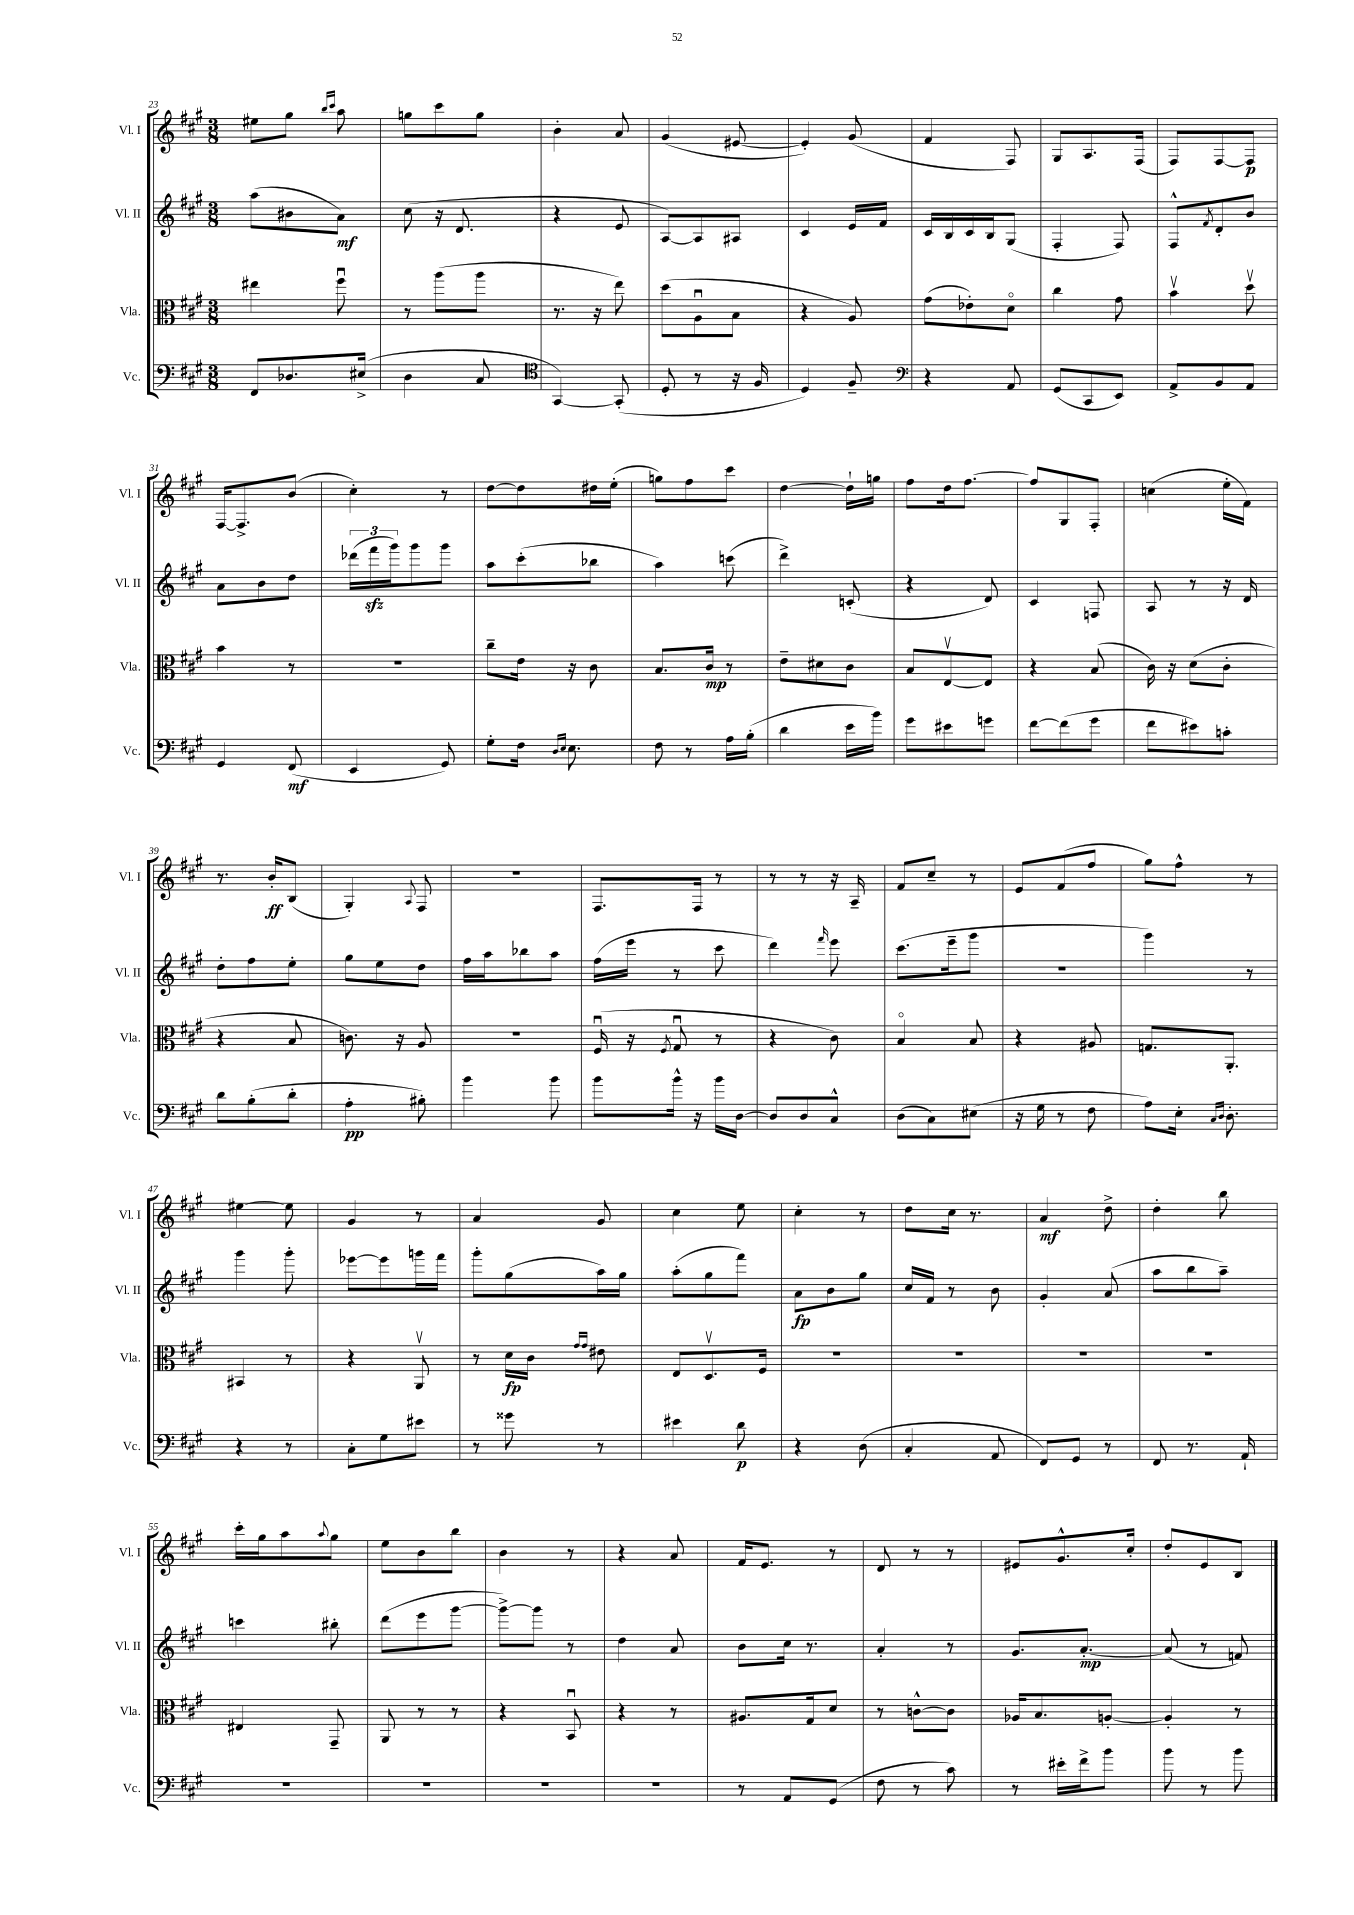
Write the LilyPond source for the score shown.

<<
\new StaffGroup <<
\new Staff = "s0" \with { instrumentName = "Vl. I" shortInstrumentName = "Vl. I" } {
    \clef treble \key a \major \numericTimeSignature \time 3/8
    eis''8 gis''8 \grace { b''16 cis'''16 } a''8 |
    g''8 cis'''8 g''8 |
    b'4-. a'8 |
    gis'4( eis'8~ |
    eis'4-.) gis'8( |
    fis'4 fis8) |
    gis8 a8. fis16( |
    fis8) fis8~ fis8\p |
    fis16~ fis8.-> b'8( |
    cis''4-.) r8 |
    d''8~ d''8 dis''16 e''16-.( |
    g''8) fis''8 cis'''8 |
    d''4~ d''16-! g''16 |
    fis''8 d''16 fis''8.~ |
    fis''8 gis8 fis8-. |
    c''4( e''16-. fis'16) |
    r8. b'16-.\ff b8( |
    gis4-.) \appoggiatura { a8 } fis8 |
    R4. |
    fis8. fis16 r8 |
    r8 r8 r16 a16-- |
    fis'8 cis''8-- r8 |
    e'8 fis'8( fis''8 |
    gis''8) fis''8-^ r8 |
    eis''4~ eis''8 |
    gis'4 r8 |
    a'4 gis'8 |
    cis''4 e''8 |
    cis''4-. r8 |
    d''8 cis''16 r8. |
    a'4\mf d''8-> |
    d''4-. b''8 |
    cis'''16-. gis''16 a''8 \appoggiatura { a''8 } gis''8 |
    e''8 b'8 b''8 |
    b'4 r8 |
    r4 a'8 |
    fis'16 e'8. r8 |
    d'8 r8 r8 |
    eis'8 gis'8.-^ cis''16-. |
    d''8-. e'8 b8 \bar "|." |
}
\new Staff = "s1" \with { instrumentName = "Vl. II" shortInstrumentName = "Vl. II" } {
    \clef treble \key a \major \numericTimeSignature \time 3/8
    a''8( bis'8 a'8\mf) |
    cis''8( r16 d'8. |
    r4 e'8 |
    a8~) a8 ais8 |
    cis'4 e'16 fis'16 |
    cis'16 b16 cis'16 b16 gis8( |
    fis4-. fis8) |
    fis8-^ \acciaccatura { fis'8 } d'8-. b'8 |
    a'8 b'8 d''8 |
    \tuplet 3/2 { des'''16( fis'''16\sfz gis'''16) } gis'''8 gis'''8 |
    a''8 cis'''8-.( bes''8 |
    a''4) c'''8( |
    d'''4->) c'8-.( |
    r4 d'8) |
    cis'4 f8 |
    a8 r8 r16 d'16 |
    d''8-. fis''8 e''8-. |
    gis''8 e''8 d''8 |
    fis''16 a''16 bes''8 a''8 |
    fis''16( e'''16 r8 cis'''8 |
    d'''4) \grace { fis'''16 } e'''8 |
    cis'''8.( e'''16-- gis'''8 |
    R4. |
    gis'''4) r8 |
    gis'''4 gis'''8-. |
    ees'''8~ ees'''8 g'''16 fis'''16 |
    gis'''8-. gis''8( a''16) gis''16 |
    a''8-.( gis''8 fis'''8) |
    a'8\fp b'8 gis''8 |
    cis''16 fis'16 r8 b'8 |
    gis'4-. a'8( |
    a''8 b''8 a''8--) |
    c'''4 bis''8-. |
    d'''8( e'''8 gis'''8~ |
    gis'''8~->) gis'''8 r8 |
    d''4 a'8 |
    b'8 cis''16 r8. |
    a'4-. r8 |
    gis'8. a'8.~-.\mp |
    a'8( r8 f'8) \bar "|." |
}
\new Staff = "s2" \with { instrumentName = "Vla." shortInstrumentName = "Vla." } {
    \clef alto \key a \major \numericTimeSignature \time 3/8
    eis''4 fis''8\downbow |
    r8 a''8( a''8 |
    r8. r16 e''8) |
    d''8( a8\downbow b8 |
    r4 a8) |
    gis'8( ees'8-.) d'8\flageolet |
    cis''4 gis'8 |
    b'4\upbow d''8\upbow |
    b'4 r8 |
    R4. |
    cis''8-- e'16 r16 cis'8 |
    b8. cis'16\mp r8 |
    e'8-- dis'8 cis'8 |
    b8 e8~\upbow e8 |
    r4 b8( |
    cis'16) r16 d'8( cis'8-. |
    r4 b8 |
    c'8.) r16 a8 |
    R4. |
    fis16\downbow( r16 \acciaccatura { fis8 } gis8\downbow r8 |
    r4 cis'8) |
    b4\flageolet b8 |
    r4 ais8 |
    g8. a,8.-. |
    bis,4 r8 |
    r4 a,8\upbow |
    r8 d'16\fp cis'16 \grace { gis'16 gis'16 } eis'8 |
    e8 d8.\upbow fis16 |
    R4. |
    R4. |
    R4. |
    R4. |
    eis4 gis,8-- |
    a,8 r8 r8 |
    r4 b,8\downbow |
    r4 r8 |
    ais8. gis16 d'8 |
    r8 c'8~-^ c'8 |
    aes16 b8. a8~-. |
    a4-. r8 \bar "|." |
}
\new Staff = "s3" \with { instrumentName = "Vc." shortInstrumentName = "Vc." } {
    \clef bass \key a \major \numericTimeSignature \time 3/8
    fis,8 des8. eis16->( |
    d4 cis8 |
    \clef tenor gis,4~) gis,8-.( |
    d8-. r8 r16 fis16 |
    d4) fis8-- |
    \clef bass r4 a,8 |
    gis,8( cis,8 e,8) |
    a,8-> b,8 a,8 |
    gis,4 fis,8\mf( |
    e,4 gis,8) |
    gis8-. fis16 \grace { d16 e16 } e8. |
    fis8 r8 a16 b16-.( |
    d'4 e'16 b'16) |
    gis'8 eis'8 g'8 |
    fis'8~ fis'8( gis'8 |
    fis'8 eis'8) c'8-. |
    d'8 b8-.( d'8-. |
    a4-.\pp bis8-.) |
    b'4 b'8 |
    b'8 b'16-^ r16 b'16 d16~ |
    d8 d8 cis8-^ |
    d8( cis8) eis8( |
    r16 gis16 r8 fis8 |
    a8) e16-. \grace { cis16 d16 } d8.-. |
    r4 r8 |
    cis8-. gis8 eis'8 |
    r8 gisis'8 r8 |
    eis'4 d'8\p |
    r4 d8( |
    cis4-. a,8 |
    fis,8) gis,8 r8 |
    fis,8 r8. a,16-! |
    R4. |
    R4. |
    R4. |
    R4. |
    r8 a,8 gis,8( |
    fis8 r8 cis'8) |
    r8 eis'16-. fis'16-> b'8 |
    b'8 r8 b'8 \bar "|." |
}
>>
>>
\layout { \context { \Score currentBarNumber = #23 } }
